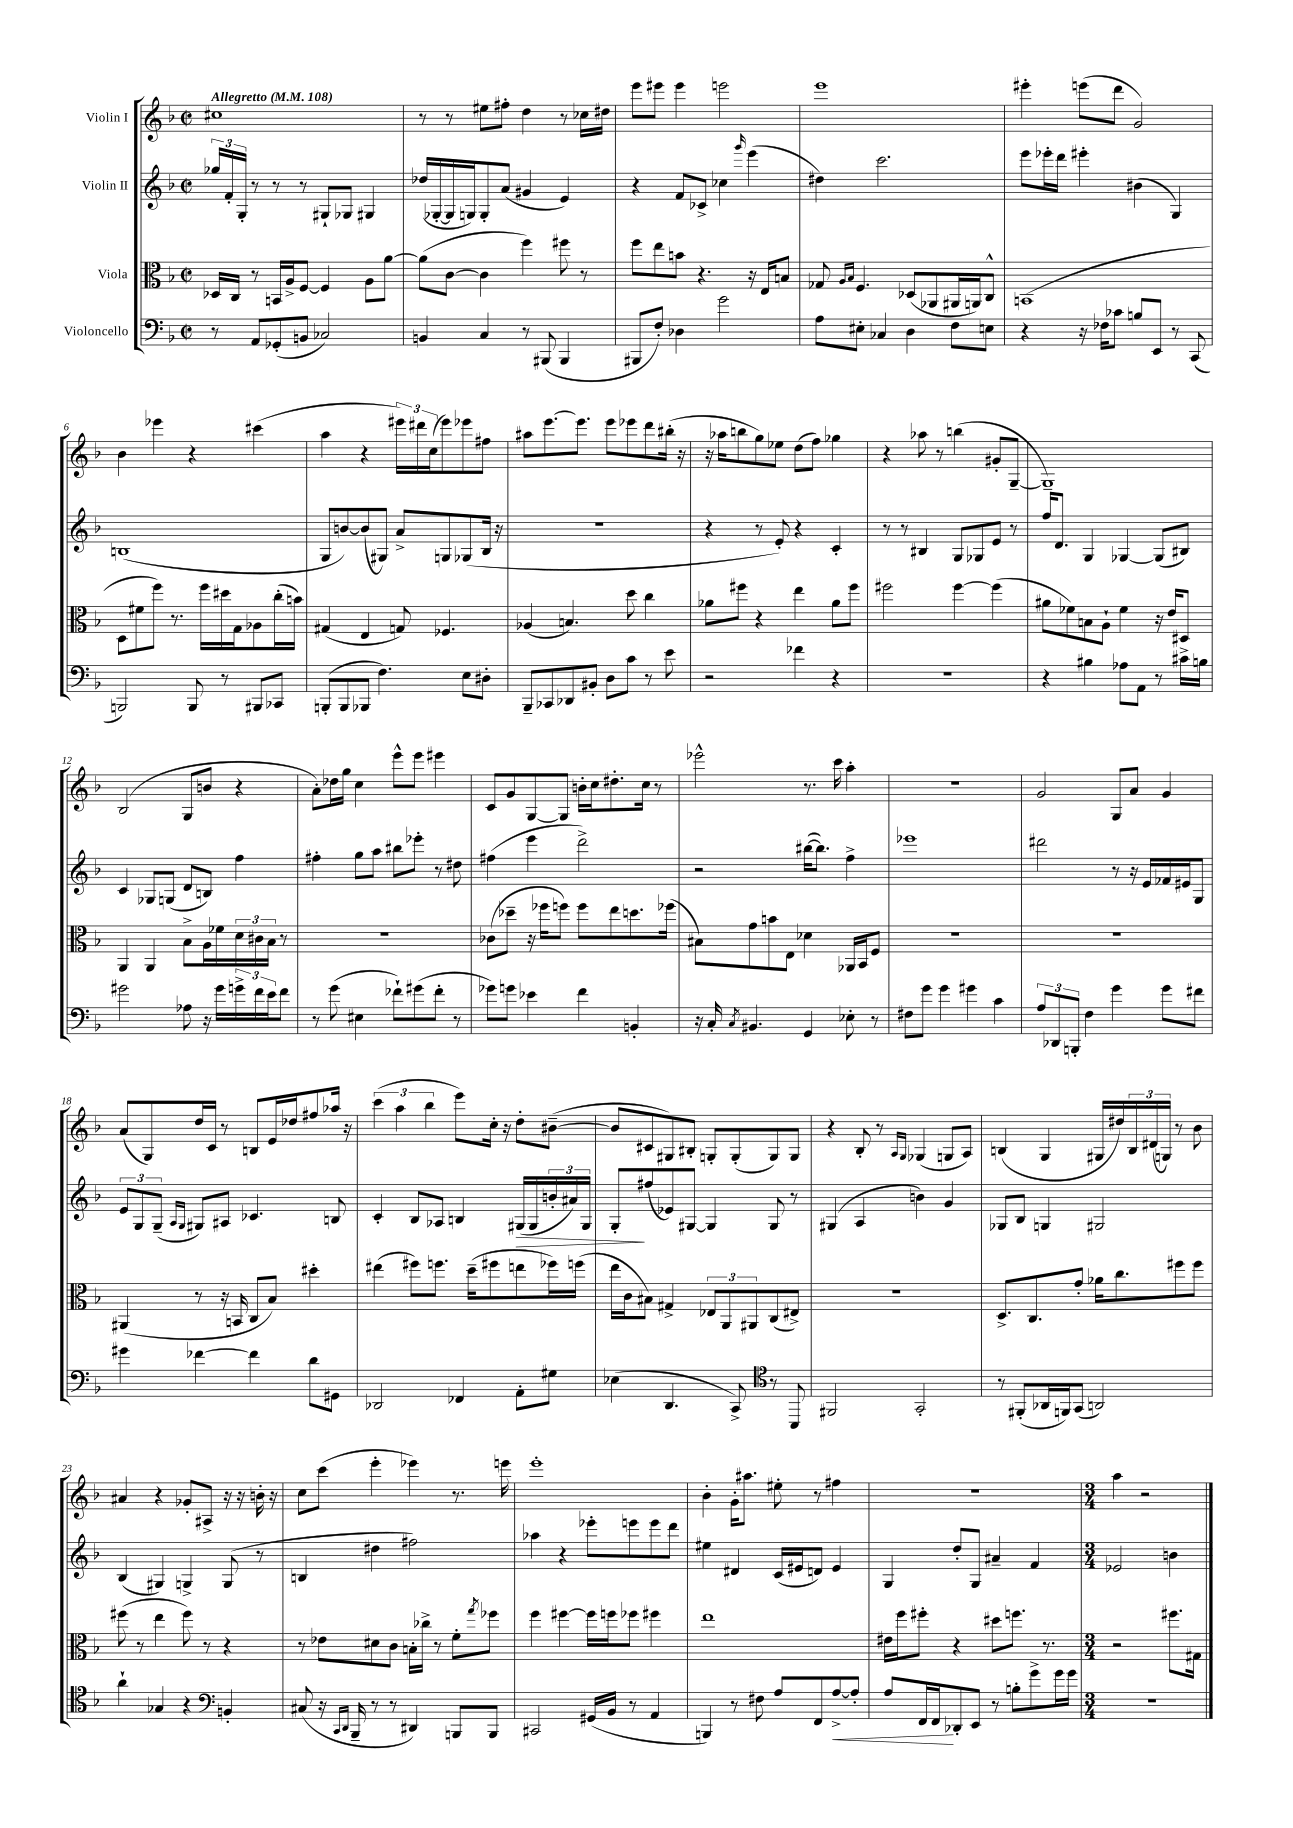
<<
\new StaffGroup <<
\new Staff = "s0" \with { instrumentName = "Violin I" } {
    \clef treble \key f \major \defaultTimeSignature \time 2/2 \tempo "Allegretto" 4 = 108
    cis''1 |
    r8 r8 eis''8 fis''8-. d''4 r8 ces''16 dis''16 |
    e'''8 eis'''8 eis'''4 e'''2 |
    e'''1 |
    eis'''4-. e'''8( d'''8 g'2) |
    bes'4 ees'''4 r4 cis'''4( |
    a''4 r4 \tuplet 3/2 { eis'''16) dis'''16 c''16( } eis'''8) ees'''8 fis''8 |
    ais''8 e'''8.~ e'''8. e'''8 ees'''8 d'''8 bis''16-.( r16 |
    r16 aes''16 b''8 g''8) ees''8 d''8( f''8) ges''4 |
    r4 aes''8 r8 b''4( gis'8-. g8~-- |
    g1--) |
    bes2( g8 b'8 r4 |
    a'8-.) des''16 g''16 c''4 e'''8-^ e'''8 eis'''4 |
    c'8 g'8 g8~ g8 b'16-. c''16 dis''8.-. c''16 r8 |
    ees'''2-^ r8. c'''16 a''4-. |
    R1 |
    g'2 g8 a'8 g'4 |
    a'8( g8) d''16 c'16 r8 b8 e'16 des''16 fis''8 aes''16 r16 |
    \tuplet 3/2 { c'''4( a''4 bes''4 } e'''8) c''16-. r16 d''8-. bis'8~--( |
    bis'8 cis'8 gis8) bis8-. g8-. g8-.( g8) g8 |
    r4 bes8-. r8 \grace { a16 g16 } ges4( g8 a8) |
    b4( g4 gis16 dis''16) \tuplet 3/2 { b16 dis'16( g16) } r8 bes'8 |
    ais'4 r4 ges'8-. ais8-> r16 r16 b'16-. r16 |
    c''8 c'''8( e'''4-. ees'''4) r8. e'''16 |
    e'''1-. |
    bes'4-. g'16-. ais''8. eis''8-. r8 fis''4 |
    r1 |
    \numericTimeSignature \time 3/4 a''4 r2 \bar "|." |
}
\new Staff = "s1" \with { instrumentName = "Violin II" } {
    \clef treble \key f \major \defaultTimeSignature \time 2/2
    \tuplet 3/2 { ges''16 f'16-. g16-. } r8 r8 r8 gis8-! ges8 gis4 |
    des''16( ges16~-. ges16 g16) g8-. a'8( gis'4 e'4) |
    r4 f'8 ces'8-> ces''4 \grace { g'''16 } e'''4( |
    dis''4) c'''2. |
    e'''8 ees'''16-. d'''16 eis'''4-. bis'4( g4) |
    b1( |
    g8 b'8~) b'8( gis8) a'8-> g8 ges8( bes16 r16 |
    R1 |
    r4 r8 e'8-.) r4 c'4-. |
    r8 r8 bis4 g8 ges8 e'8 r8 |
    f''16 d'8. g4 ges4~ ges8( bis8) |
    c'4 ges8 g8( d'8 b8) f''4 |
    fis''4-. g''8 a''8 bis''8 ees'''8-. r8 dis''8 |
    fis''4( e'''4 d'''2->) |
    r2 bis''16~( bis''8.) f''4-> |
    ees'''1 |
    dis'''2 r8 r16 e'16 fes'16 eis'16 g8 |
    \tuplet 3/2 { e'8 g8 g8--( } \grace { a16 g16 } gis8) ais8 ces'4. b8 |
    c'4-. bes8 aes8 b4 gis16\>( gis16 \tuplet 3/2 { b'16-. ais'16) gis16 } |
    g8-.\! fis''8( ees'8) gis8~ gis4 gis8 r8 |
    gis4( a4 b'4) g'4 |
    ges8 bes8 g4 gis2 |
    bes4( gis4) g4-> g8( r8 |
    b4 dis''4 fis''2) |
    aes''4 r4 ees'''8-. e'''8 e'''8 d'''8 |
    eis''4 dis'4 c'16( eis'16 d'8) eis'4 |
    g4 d''8-. g8 ais'4-- f'4 |
    \numericTimeSignature \time 3/4 ees'2 b'4 \bar "|." |
}
\new Staff = "s2" \with { instrumentName = "Viola" } {
    \clef alto \key f \major \defaultTimeSignature \time 2/2
    des16 c16 r8 b,16 a16-> f8~ f4 a8 a'8~ |
    a'8( c'8~ c'4 f''4) fis''8 r8 |
    f''8 e''8 b'8 r4. r16 e16 b8 |
    ges8 \grace { a16 bes16 } f4. des8( aes,8 ais,16 a,16) c8-^ |
    b,1( |
    d8 fis'8 f''8) r8. f''16 dis''16 g16 aes8 c''16-.( b'16) |
    gis4( e4 g8) fes4. |
    aes4( b4.) d''8 c''4 |
    aes'8 fis''8 r4 e''4 aes'8 fis''8 |
    fis''2 fis''4~ fis''4( |
    ais'8 fes'8) b8 a8-! fes'4 r16 e'16 dis8 |
    a,4 a,4 bes8-> a16 fes'16 \tuplet 3/2 { d'16 cis'16 bes16 } r8 |
    R1 |
    ces'8( des''8-- r16 fes''16 f''8) f''8 e''8 d''8. fes''16( |
    bis8) g'8 b'8 e8 des'4 aes,16 bes,16 f8 |
    R1 |
    R1 |
    ais,4( r8 r16 b,16 c8 bes8) dis''4-. |
    eis''4( fis''8) f''8. d''16--( fis''8 e''8 fes''16) f''16( |
    e''16 c'16 bis8) gis4-> \tuplet 3/2 { ees8 a,8 ais,8 } c8( eis8->) |
    R1 |
    d8.-> c8. g'8-. aes'16 c''8. fis''8 fis''8 |
    fis''8( r8 e''4 fis''8) r8 r4 |
    r8 ees'8 dis'8 c'8 b16-. ces''16-> r8 f'8-. \acciaccatura { g''8 } fes''8 |
    f''4 fis''4~ fis''16 f''16 fes''8 fis''4 |
    e''1 |
    eis'16 f''16 fis''8-. r4 dis''8 f''8. r8. |
    \numericTimeSignature \time 3/4 r2 fis''8. gis16 \bar "|." |
}
\new Staff = "s3" \with { instrumentName = "Violoncello" } {
    \clef bass \key f \major \defaultTimeSignature \time 2/2
    r8 a,8 ges,8-.( b,8 ces2) |
    b,4 c4 r8 bis,,8( bis,,4 |
    bis,,8 f8-.) des4 g'2 |
    a8 eis8-. ces4 d4 f8 e8 |
    r4 r16 fes16 ces'8 b8 e,8 r8 c,8( |
    b,,2) b,,8 r8 bis,,8 ces,8 |
    b,,8-.( b,,8 bes,,8 f4.) e8 dis8-. |
    bes,,8-- ces,8 des,8 bis,8-. d8 c'8 r8 e'8 |
    r2 fes'4 r4 |
    R1 |
    r4 bis4 aes8 a,8 r8 cis'16-> b16 |
    gis'2 aes8 r16 gis'16 \tuplet 3/2 { g'16-> f'16 e'16 } f'8 |
    r8 g'8( eis4 fes'8-!) gis'8( fes'8-. r8 |
    ges'8) g'8 ees'4 f'4 b,4-. |
    r16 c16-. \acciaccatura { c8 } bis,4. g,4 ees8-. r8 |
    fis8 g'8 g'4 gis'4 c'4 |
    \tuplet 3/2 { a8 des,8 b,,8-. } f4 g'4 g'8 fis'8 |
    gis'4 fes'4~ fes'4 d'8 gis,8 |
    des,2 fes,4 a,8-. gis8 |
    ees4( d,4. c,8->) r8 bes,,8 |
    \clef tenor fis,2 g,2-. |
    r8 fis,8-.( aes,16 f,16) g,8( a,2) |
    a'4-! ges4 r4 \clef bass b,4-. |
    cis8( r16 \grace { c,16 d,16 } bes,,16-- r8 r8 dis,4) b,,8 b,,8 |
    cis,2 gis,16( bes,16 r8 a,4 |
    b,,4) r8 fis8 a8 f,8 a8~->\< a8-. |
    a8 f,16 f,16\! des,8-. e,8 r8 b8-. g'8-> g'16 g'16 |
    \numericTimeSignature \time 3/4 R2. \bar "|." |
}
>>
>>
